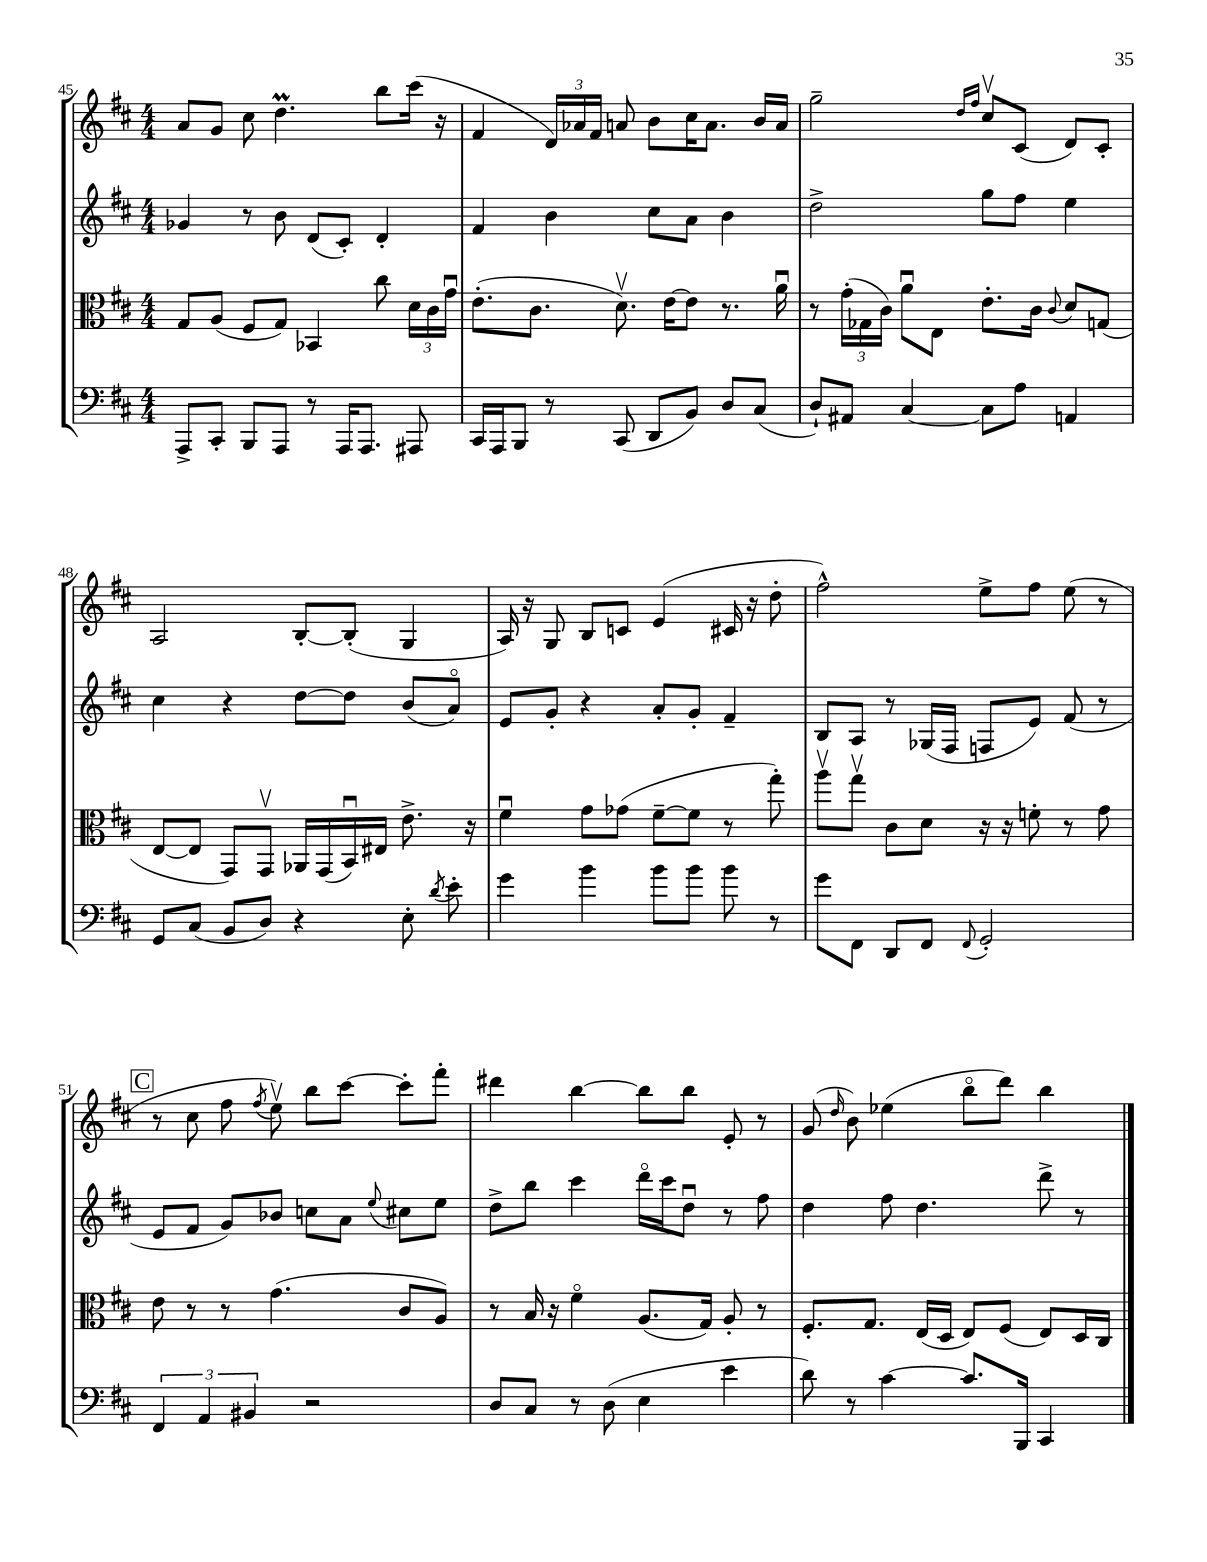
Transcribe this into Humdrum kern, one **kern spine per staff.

**kern	**kern	**kern	**kern
*staff4	*staff3	*staff2	*staff1
*clefF4	*clefC3	*clefG2	*clefG2
*k[f#c#]	*k[f#c#]	*k[f#c#]	*k[f#c#]
*M4/4	*M4/4	*M4/4	*M4/4
8AAA^	8G	4g-	8a
8CC#'	(8A	.	8g
8BBB	8F#	8r	8cc#
8AAA	8G)	8b	4.dd
8r	4BB-	(8d	.
16AAA	.	8c#')	.
8.AAA	.	.	.
.	8cc#	4d'	8bb
8AAA#	24d	.	(16ccc#
.	24c#	.	.
.	.	.	16r
.	24gu	.	.
=	=	=	=
16CC#	(8.e'	4f#	4f#
16AAA	.	.	.
8BBB	.	.	.
.	8.c#	.	.
8r	.	4b	24d)
.	.	.	24a-
.	.	.	24f#
(8CC#	8.dv)	.	8a
8DD	.	8cc#	8b
.	[16e	.	.
8BB)	8e]	8a	16cc#
.	.	.	8.a
8D	8.r	4b	.
(8C#	.	.	16b
.	16au	.	16a
=	=	=	=
8D`)	8r	2dd^	2gg~
8AA#	(24g'	.	.
.	24G-	.	.
.	24c#)	.	.
[4C#	8au	.	.
.	8E	.	.
.	.	.	16qqdd
.	.	.	16qqff#
8C#]	8.e'	8gg	8cc#v
8A	.	8ff#	(8c#
.	16c#	.	.
.	8qqc#	.	.
4AA	8d	4ee	8d)
.	(8G	.	8c#'
=	=	=	=
8GG	[8E	4cc#	2A
(8C#	8E]	.	.
8BB	8GG)	4r	.
8D)	8GGv	.	.
4r	16AA-	[8dd	[8B'
.	(16GG	.	.
.	16BBu)	8dd]	(8B']
.	16E#	.	.
8E'	8.e^	(8b	4G
8qd	.	.	.
8e'	.	8ao)	.
.	16r	.	.
=	=	=	=
4g	4f#u	8e	16A)
.	.	.	16r
.	.	8g'	8G
4b	8g	4r	8B
.	(8g-	.	8c
8b	[8f#~	8a'	(4e
8b	8f#]	8g'	.
8b	8r	4f#~	16c#
.	.	.	16r
8r	8gg')	.	8dd'
=	=	=	=
8g	8aav	8B	2ff#^^)
8FF#	8ggv	8A	.
8DD	8c#	8r	.
8FF#	8d	(16G-	.
.	.	16F#	.
8qqFF#	.	.	.
2GG'	16r	8F	8ee^
.	16r	.	.
.	8f'	8e)	8ff#
.	8r	(8f#	(8ee
.	8g	8r	8r
=	=	=	=
6FF#	8e	8e	8r
.	8r	8f#	8cc#
6AA	.	.	.
.	8r	8g)	8ff#
6BB#	.	.	.
.	.	.	8qff#
.	(4.g	8b-	8eev)
2r	.	8cc	8bb
.	.	8a	[8ccc#
.	.	8qqee	.
.	8c#	8cc#	8ccc#']
.	8A)	8ee	8fff#'
=	=	=	=
8D	8r	8dd^	4ddd#
8C#	16B	8bb	.
.	16r	.	.
8r	4f#o	4ccc#	[4bb
(8D	.	.	.
4E	(8.A	16dddo	8bb]
.	.	16ccc#	.
.	.	8ddu	8bb
.	16G)	.	.
4e	8A'	8r	8e'
.	8r	8ff#	8r
=	=	=	=
8d)	8.F#'	4dd	(8g
.	.	.	16qqdd
8r	.	.	8b)
.	8.G	.	.
[4c#	.	8ff#	(4ee-
.	(16E	4.dd	.
.	16D	.	.
8.c#]	8E)	.	8bbo
.	(8F#	.	8ddd)
16BBB	.	.	.
4CC#	8E)	8ddd^	4bb
.	16D	8r	.
.	16C#	.	.
==	==	==	==
*-	*-	*-	*-
